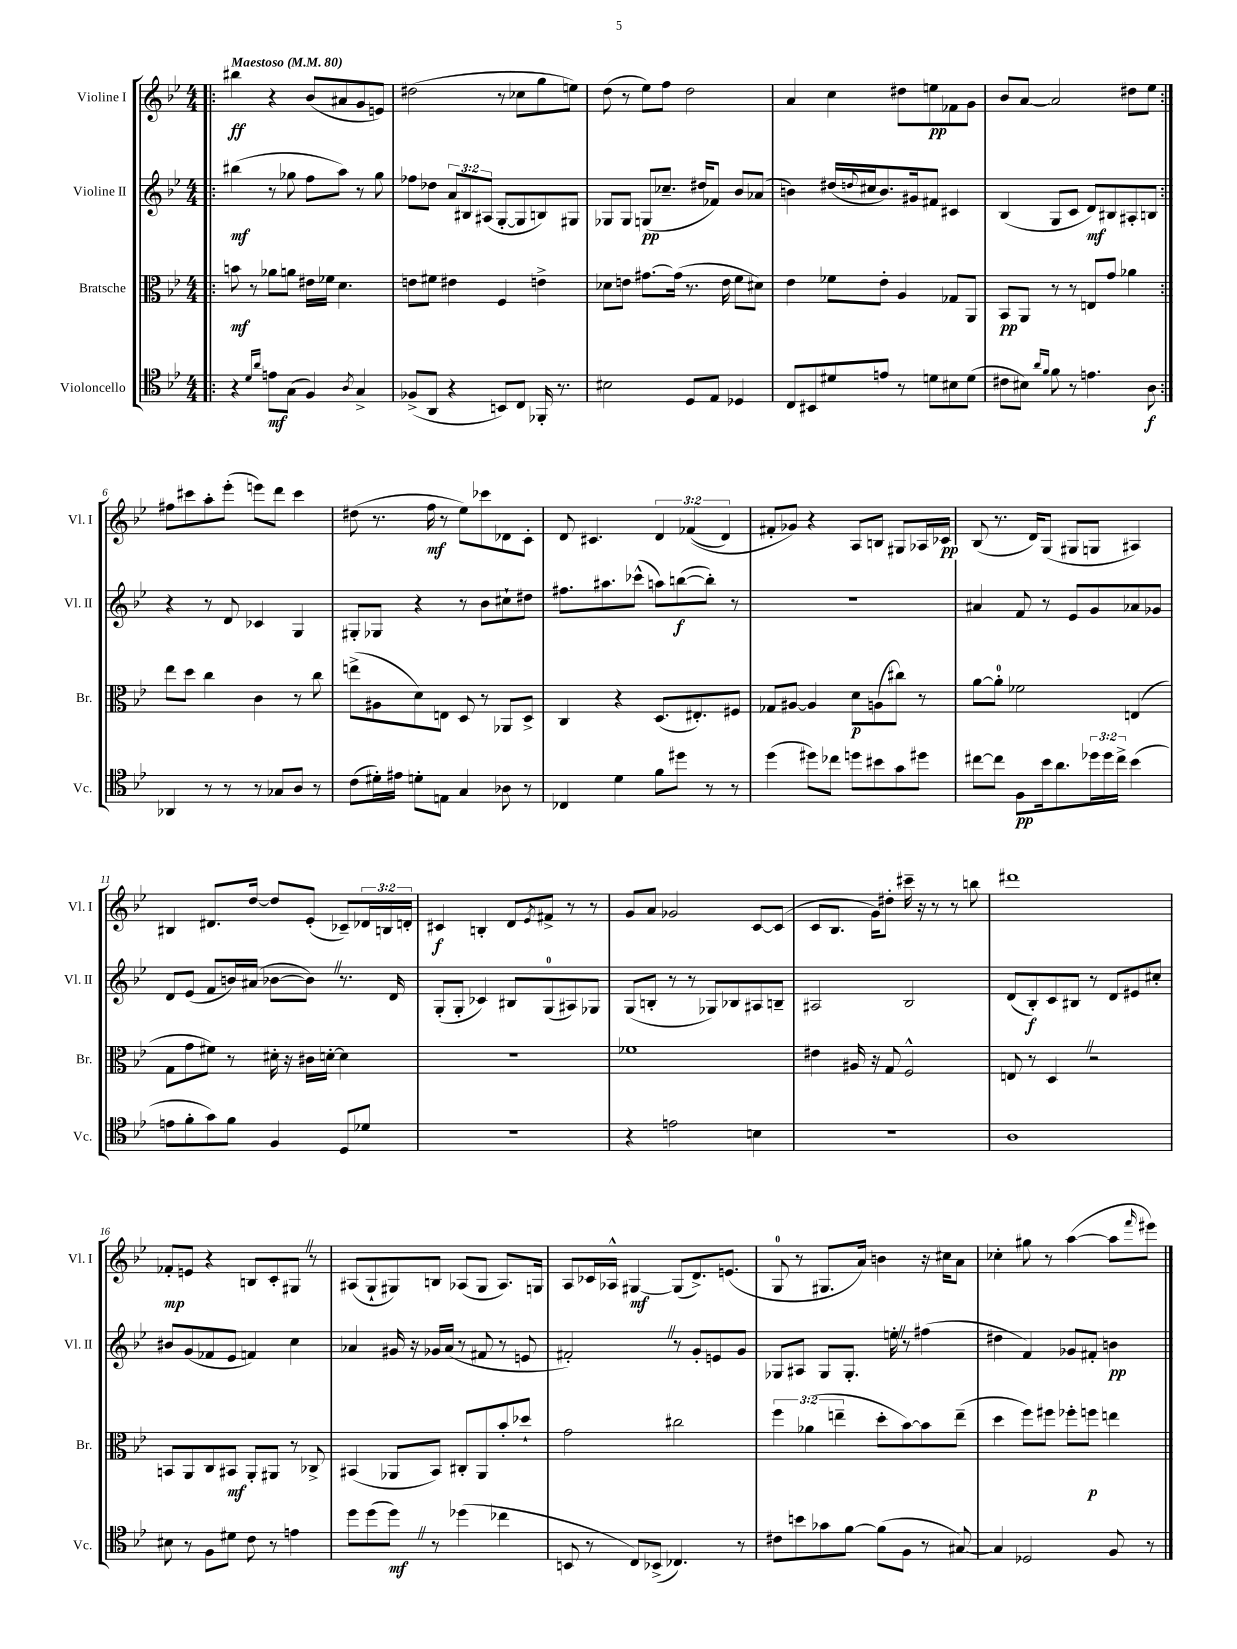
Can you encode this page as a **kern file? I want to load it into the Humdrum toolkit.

**kern	**kern	**kern	**kern
*staff4	*staff3	*staff2	*staff1
*clefC4	*clefC3	*clefG2	*clefG2
*k[b-e-]	*k[b-e-]	*k[b-e-]	*k[b-e-]
*M4/4	*M4/4	*M4/4	*M4/4
*MM80	*MM80	*MM80	*MM80
=!|:	=!|:	=!|:	=!|:
4r	8b	(4bb#	4bb#
.	8r	.	.
16qqd	.	.	.
16qqa	.	.	.
8e	8a-	8r	4r
(8G	8a	8gg-	.
4F)	16e#	8ff	(8b-
.	16f-	.	.
.	4.d	8aa)	8a#
8qA	.	.	.
4G^	.	8r	8g
.	.	8gg-	8e)
=	=	=	=
(8F-^	8e	8ff-	(2dd#
8AA	8f#	8dd-	.
4r	4e#	12a	.
.	.	12B#	.
.	.	(12A#	.
8BB)	4F	[8G'	8r
8C	.	8G]	8cc-
16FF-'	4e^	8B)	8gg
8.r	.	.	.
.	.	8G#	8ee)
=	=	=	=
2B#	8d-	8G-	(8dd
.	8e	8G-	8r
.	[8.g#	(8G	8ee-)
.	.	8.cc-~	8ff
.	(16g#]	.	.
8D	8.r	.	2dd
.	.	16dd#	.
8E-	.	8f-)	.
.	16e	.	.
4D-	8f	8b-	.
.	8d#)	(8a-	.
=	=	=	=
8C	4e-	4b)	4a
8BB#	.	.	.
8d#	8f-	(16dd#	4cc
.	.	8qqdd	.
.	.	16cc#	.
8e	8e-'	8.b)	.
8r	4A	.	8dd#
.	.	16g#	.
8d	.	8f#	8ee
8B#	8G-	4c#	8f-
(8d	8AA	.	8g
=	=	=	=
8c#	8BB-	(4B-	8b-
8B#)	8AA	.	[8a
16qqa	.	.	.
16qqf	.	.	.
8f	8r	8G	2a]
8r	8r	8c	.
4.e	8E	8d)	.
.	8g	8B#	.
.	4a-	8A#'	8dd#
8A	.	8B	8ee-
=:|!	=:|!	=:|!	=:|!
4AA-	8ee-	4r	8ff#
.	8dd	.	8ccc#
8r	4cc	8r	8aa'
8r	.	8d	(8eee-'
8r	4c	4c-	8eee)
8G-	.	.	8ddd
8A	8r	4G	4ccc#
8r	8cc	.	.
=	=	=	=
(8c	(8ee^	8G#'	(8dd#
16d#')	8A#	8G-	8.r
16e#	.	.	.
8d'	8d)	4r	.
.	.	.	16ff
8E	8E	.	8r
4G	8D	8r	8ee-)
.	8r	8b-	8ccc-
8A-	8AA-	8cc#`	8d-
8r	8D^	8dd#	8c'
=	=	=	=
4C-	4C	8.ff#	8d
.	.	.	4.c#
.	.	8.aa#	.
4d	4r	.	.
.	.	(8ccc-^^	.
8f	(8.D	8aa)	6d
8dd#	.	([8bb	.
.	.	.	&((6f-
.	8.E#')	.	.
8r	.	8bb'])	.
.	.	.	6d)
8r	8F#	8r	.
=	=	=	=
(4dd	8G-	1r	8f#'
.	[8A#	.	8g-&)
8dd#)	4A#]	.	4r
8cc-	.	.	.
8dd	8d	.	8A
8b#	(8A	.	8B
8g	8cc#)	.	8G#
8dd#	8r	.	16A-
.	.	.	16c-
=	=	=	=
[8cc#	[8a	4a#	(8B-
8cc#]	8a']	.	8.r
8F	2f-	8f	.
.	.	.	16d)
16b-	.	8r	(8G
8.a	.	.	.
.	.	8e-	8G#
24dd-	.	8g	8G
24dd-	.	.	.
24cc#^	.	.	.
(4b-	(4E	8a-	4A#)
.	.	8g-	.
=	=	=	=
8e	8G	8d	4B#
8f'	8g	(8e-	.
8g)	8f#)	8f	8.d#
8f	8r	16b)	.
.	.	(16a#	[16dd
4F	16d#'	[8b-	8dd]
.	16r	.	.
.	16c#	8b-])	(8e-'
.	[16d'	.	.
8D	4d]	8.r	8c-~)
8d-	.	.	24d-
.	.	.	24B
.	.	16d	.
.	.	.	24d'
=	=	=	=
1r	1r	(8G'	4c#
.	.	8G'	.
.	.	4c-)	4B'
.	.	8B#	8d
.	.	.	8qe-
.	.	(8G	8f#^
.	.	8A#)	8r
.	.	8G-	8r
=	=	=	=
4r	1f-	(8G	8g
.	.	8B'	8a
2e	.	8r	2g-
.	.	8r	.
.	.	8G-)	.
.	.	8B-	.
4B	.	8A#	[8c
.	.	8B~	(8c]
=	=	=	=
1r	4e#	2A#	8c
.	.	.	8.B-
.	16A#	.	.
.	16r	.	16g)
.	8G	.	8dd#'
.	2F^^	2B-	16ccc#~
.	.	.	16r
.	.	.	8r
.	.	.	8r
.	.	.	8bb
=	=	=	=
1A	8E	(8d	1ddd#
.	8r	8B-')	.
.	4D	8c	.
.	.	8B#	.
.	2r	8r	.
.	.	8d	.
.	.	8e#	.
.	.	8cc#'	.
=	=	=	=
8B#	8BB	8b#	8f-'
8r	8AA	(8g	8e
8F	8C	8f-	4r
8d#	8BB#	8e-	.
8c	8AA'	4f)	8B
8r	8AA#	.	8c'
4e	8r	4cc	8G#
.	8C-^	.	8r
=	=	=	=
8dd	(4BB#	4a-	(8A#
(8dd	.	.	8G`
8dd)	8AA-	16g#	8G#)
.	.	16r	.
8r	8BB#)	16g-	8B
.	.	(16a-	.
(4dd-	8C#'	8r	(8A-
.	8AA-	8f#	8G#
4cc-	8b-'	8r	8.A-)
.	8dd-`	8e	.
.	.	.	16G
=	=	=	=
8BB	2g	2f#')	8A
8r	.	.	16c-
.	.	.	16A-^^
8C)	.	.	[4G#
(8BB-^	.	.	.
4.C-)	2cc#	8r	(8G#]
.	.	8g'	8.d^)
.	.	8e	.
.	.	.	(8.e
8r	.	8g	.
=	=	=	=
8c#	6ff	8G-	8G
8b	.	8A#	8r
.	(6a-	.	.
8g-	.	8G-	8.G#
.	6ee~	.	.
[8f	.	8.G-'	.
.	.	.	16a)
(8f]	8dd'	.	4b
.	.	16ee'	.
8F	[8b-)	8r	.
8r	8b-]	(4ff#	16r
.	.	.	16cc#
[8G#)	(8ee~	.	8a
=	=	=	=
4G#]	4dd	4dd#	4cc-'
2D-	8ff)	4f)	8gg#
.	8ff#	.	8r
.	8ff-'	8g-	([4aa
.	8ff	8f#'	.
8F	4ee	4b	8aa]
.	.	.	16qqfff
8r	.	.	8eee#)
==	==	==	==
*-	*-	*-	*-
